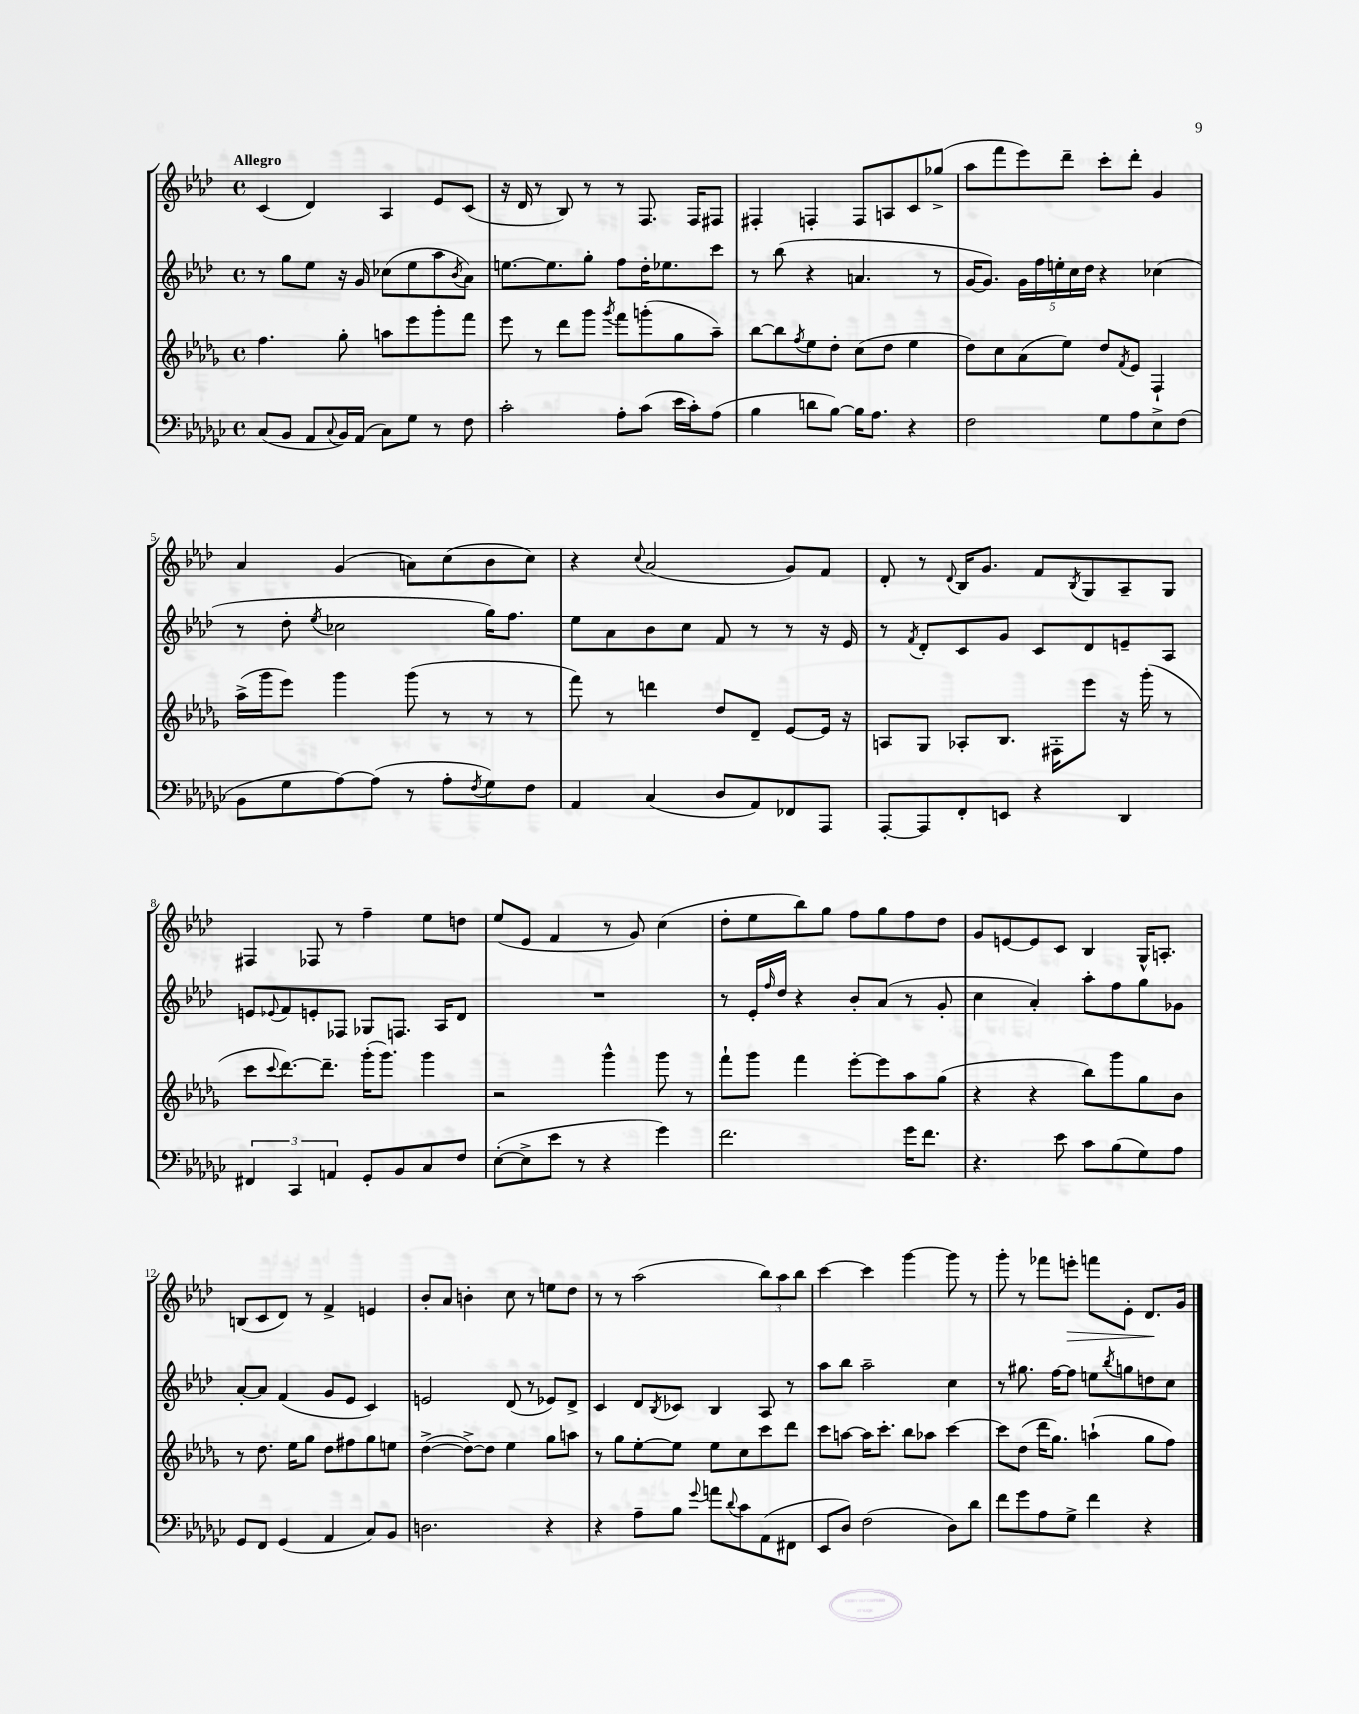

**kern	**kern	**kern	**kern
*staff4	*staff3	*staff2	*staff1
*clefF4	*clefG2	*clefG2	*clefG2
*k[b-e-a-d-g-c-]	*k[b-e-a-d-g-]	*k[b-e-a-d-]	*k[b-e-a-d-]
*M4/4	*M4/4	*M4/4	*M4/4
*met(c)	*met(c)	*met(c)	*met(c)
(8C-/L	4.ff\	8r	(4c/
8BB-/J	.	8gg\L	.
8AA-/L	.	8ee-\J	4d-/)
8qqC-/	.	.	.
16BB-/L)	8gg-'\	16r	.
(16AA-/JJ	.	16g/	.
8C-\L)	8aa\L	(8cc-\L	4A-/
8G-\J	8eee-\	8ee-\	.
8r	8ggg-'\	8aa-\	8e-/L
.	.	8qb-/	.
8F\	8fff\J	8a-\J)	(8c/J
=	=	=	=
2c-'\	8eee-\	[8.ee\L	16r
.	.	.	16d-/
.	8r	.	8r
.	.	8.ee\]	.
.	8ddd-\L	.	8B-/)
.	8ggg-\J	8gg'\J	8r
.	8qggg-/	.	.
8A-'\L	8fff\L	8ff\L	8r
(8c-\J	(8ggg'\	16dd-'\K	8.F/
.	.	8.ee-\	.
16e-\LL	8gg-\	.	.
16c-'\J)	.	.	16F/LK
(8A-\J	8aa-~\J)	8ccc\J	8F#/J
=	=	=	=
4B-\	[8bb-\L	8r	4F#'/
.	8bb-\]	(8bb-\	.
.	8qff/	.	.
8d\L	8ee-\	4r	4F'/
[8B-\J)	8dd-'\J	.	.
16B-\]LK	(8cc\L	4.a/	8F/L
8.A-\J	.	.	.
.	8dd-\J	.	8A/
4r	4ee-\	.	8c/
.	.	8r	(8gg-^/J
=	=	=	=
2F\	8dd-\L)	[16g/LK	8aa-\L
.	.	8.g/]J)	.
.	8cc\	.	8fff\
.	(8a-\	20g\LL	8eee-\)
.	.	20ff\	.
.	.	20ee'\	.
.	8ee-\J)	.	8ddd-~\J
.	.	20cc\	.
.	.	20dd-\JJ	.
8G-\L	8dd-/L	4r	8ccc'\L
.	8qf/	.	.
8A-\	8e-/J	.	8ddd-'\J
8E-^\	4F`/	(4cc-\	4g/
(8F\J	.	.	.
=	=	=	=
8BB-\L	(16aa-^\LL	8r	4a-/
.	16ggg-\J	.	.
8G-\	8eee-\J)	8dd-'\	.
.	.	8qee-/	.
[8A-\)	4ggg-\	2cc-\	(4g/
(8A-\]J	.	.	.
8r	(8ggg-\	.	8a\L)
8A-'\L	8r	.	(8cc\
8qF/	.	.	.
8G-\)	8r	16gg\LK)	8b-\
.	.	8.ff\J	.
8F\J	8r	.	8cc\J)
=	=	=	=
4AA-/	8fff\)	8ee-\L	4r
.	8r	8a-\	.
.	.	.	8qqcc/
(4C-/	4ddd\	8b-\	(2a-/
.	.	8cc\J	.
8D-/L	8dd-/L	8f/	.
8AA-/)	8d-~/J	8r	.
8FF-/	[8e-/L	8r	8g/L)
8AAA-/J	16e-/]Jk	16r	8f/J
.	16r	16e-/	.
=	=	=	=
[8AAA-'/L	8A/L	8r	8d-'/
.	.	8qf/	.
8AAA-/]	8G-/J	8d-'/L	8r
.	.	.	8qqd-/
8FF'/	8A-'/L	8c/	16B-/LK
.	.	.	8.g/J
8EE/J	8.B-/J	8g/J	.
4r	.	8c/L	8f/L
.	16F#'\LK	.	.
.	.	.	8qB-/
.	8eee-\J	8d-/	8G/
4DD-/	16r	8e~/	8A-~/
.	(16ggg-'\	.	.
.	8r	8A-/J	8G/J
=	=	=	=
6FF#/	8ccc\L	8e/L	4F#/
.	8qqccc/	8qqe-/	.
.	[8.ddd-\)	8f/	.
6CC-/	.	.	.
.	.	8e'/	8F-/
.	8.ddd-~\]J	.	.
6AA/	.	.	.
.	.	8F-/J	8r
8GG-'/L	(16ggg-'\LK	8G-/L	4ff~\
.	8.ggg-\J)	.	.
8BB-/	.	8.F/J	.
8C-/	4ggg-\	.	8ee-\L
.	.	16A-/LK	.
8F/J	.	8d-/J	8dd\J
=	=	=	=
([8E-'\L	2r	1r	(8ee-/L
8E-^\]	.	.	8e-/J
8e-\J	.	.	4f/
8r	.	.	.
4r	4ggg-^^\	.	8r
.	.	.	8g/)
4g-\)	8ggg-\	.	(4cc\
.	8r	.	.
=	=	=	=
2.f\	8fff`\L	8r	8dd-'\L
.	8ggg-\J	16e-'/LL	8ee-\
.	.	16qqff/	.
.	.	16dd-/JJ	.
.	4fff\	4r	8bb-\)
.	.	.	8gg\J
.	[8eee-'\L	8b-'/L	8ff\L
.	8eee-\]	(8a-/J	8gg\
16g-\LK	8aa-\	8r	8ff\
8.f\J	.	.	.
.	(8gg-\J	8g'/	8dd-\J
=	=	=	=
4.r	4r	4cc\	8g/L
.	.	.	[8e/
.	4r	4a-'/)	8e/]
8e-\	.	.	8c/J
8c-\L	8bb-\L)	8aa-'\L	4B-/
(8B-\	8ggg-\	8ff\	.
8G-\)	8gg-\	8gg\	16G^^/LK
.	.	.	8.A'/J
8A-\J	8b-\J	8g-\J	.
=	=	=	=
8GG-/L	8r	[8a-'/L	(8B/L
8FF/J	8.dd-\	8a-/]J	8c/
(4GG-/	.	(4f/	8d-/J)
.	16ee-\LK	.	.
.	8gg-\J	.	8r
4AA-/	8dd-\L	8g/L	4f^/
.	8ff#\	8e-/J	.
8C-/L)	8gg-\	4c/)	4e/
8BB-/J	8ee\J	.	.
=	=	=	=
2.D\	([4dd-^\	2e/	8b-'/L
.	.	.	8a-/J
.	8dd-^\_L)	.	4b'\
.	8dd-\]J	.	.
.	4ee-\	(8d-/	8cc\
.	.	8r	8r
4r	8gg-\L	8e-/L)	8ee\L
.	8aa\J	8d-^/J	8dd-\J
=	=	=	=
4r	8r	4c/	8r
.	8gg-\L	.	8r
8A-~\L	[8ee-'\	8d-/L	(2aa-\
.	.	8qB-/	.
8B-\J	8ee-\]J	8c-/J	.
8qqg-/	.	.	.
8a\L	8ee-\L	4B-/	.
8qqd-/	.	.	.
8c-\	8cc\	.	.
(8AA-\	8ccc\	8A-/	12bb-\L)
.	.	.	12aa-\
8FF#\J	8ddd-\J	8r	.
.	.	.	12bb-\J
=	=	=	=
8EE-/L	8ccc\L	8aa-\L	[4ccc\
8D-/J)	[8aa\J	8bb-\J	.
(2F\	16aa\]LK	2aa-~\	4ccc\]
.	8.ccc'\J	.	.
.	8bb-\L	.	[4ggg\
.	8aa-\J	.	.
8D-\L)	[4ccc\	4cc\	8ggg\]
8d-\J	.	.	8r
=	=	=	=
8f\L	8ccc\]L	8r	8ggg'\
8g-\	(8dd-\J	8.gg#\	8r
8A-\	16ddd-\LK	.	8fff-\L
.	8.gg-\J)	[16ff\LK	.
8G-^\J	.	8ff\]J	8eee'\J
4f\	(4aa`\	8ee\L	8fff\L
.	.	8qbb-/	.
.	.	8gg\	8e-'\J
4r	8gg-\L	8dd\	8.d-/L
.	8ff\J)	8cc\J	.
.	.	.	16g/Jk
==	==	==	==
*-	*-	*-	*-
